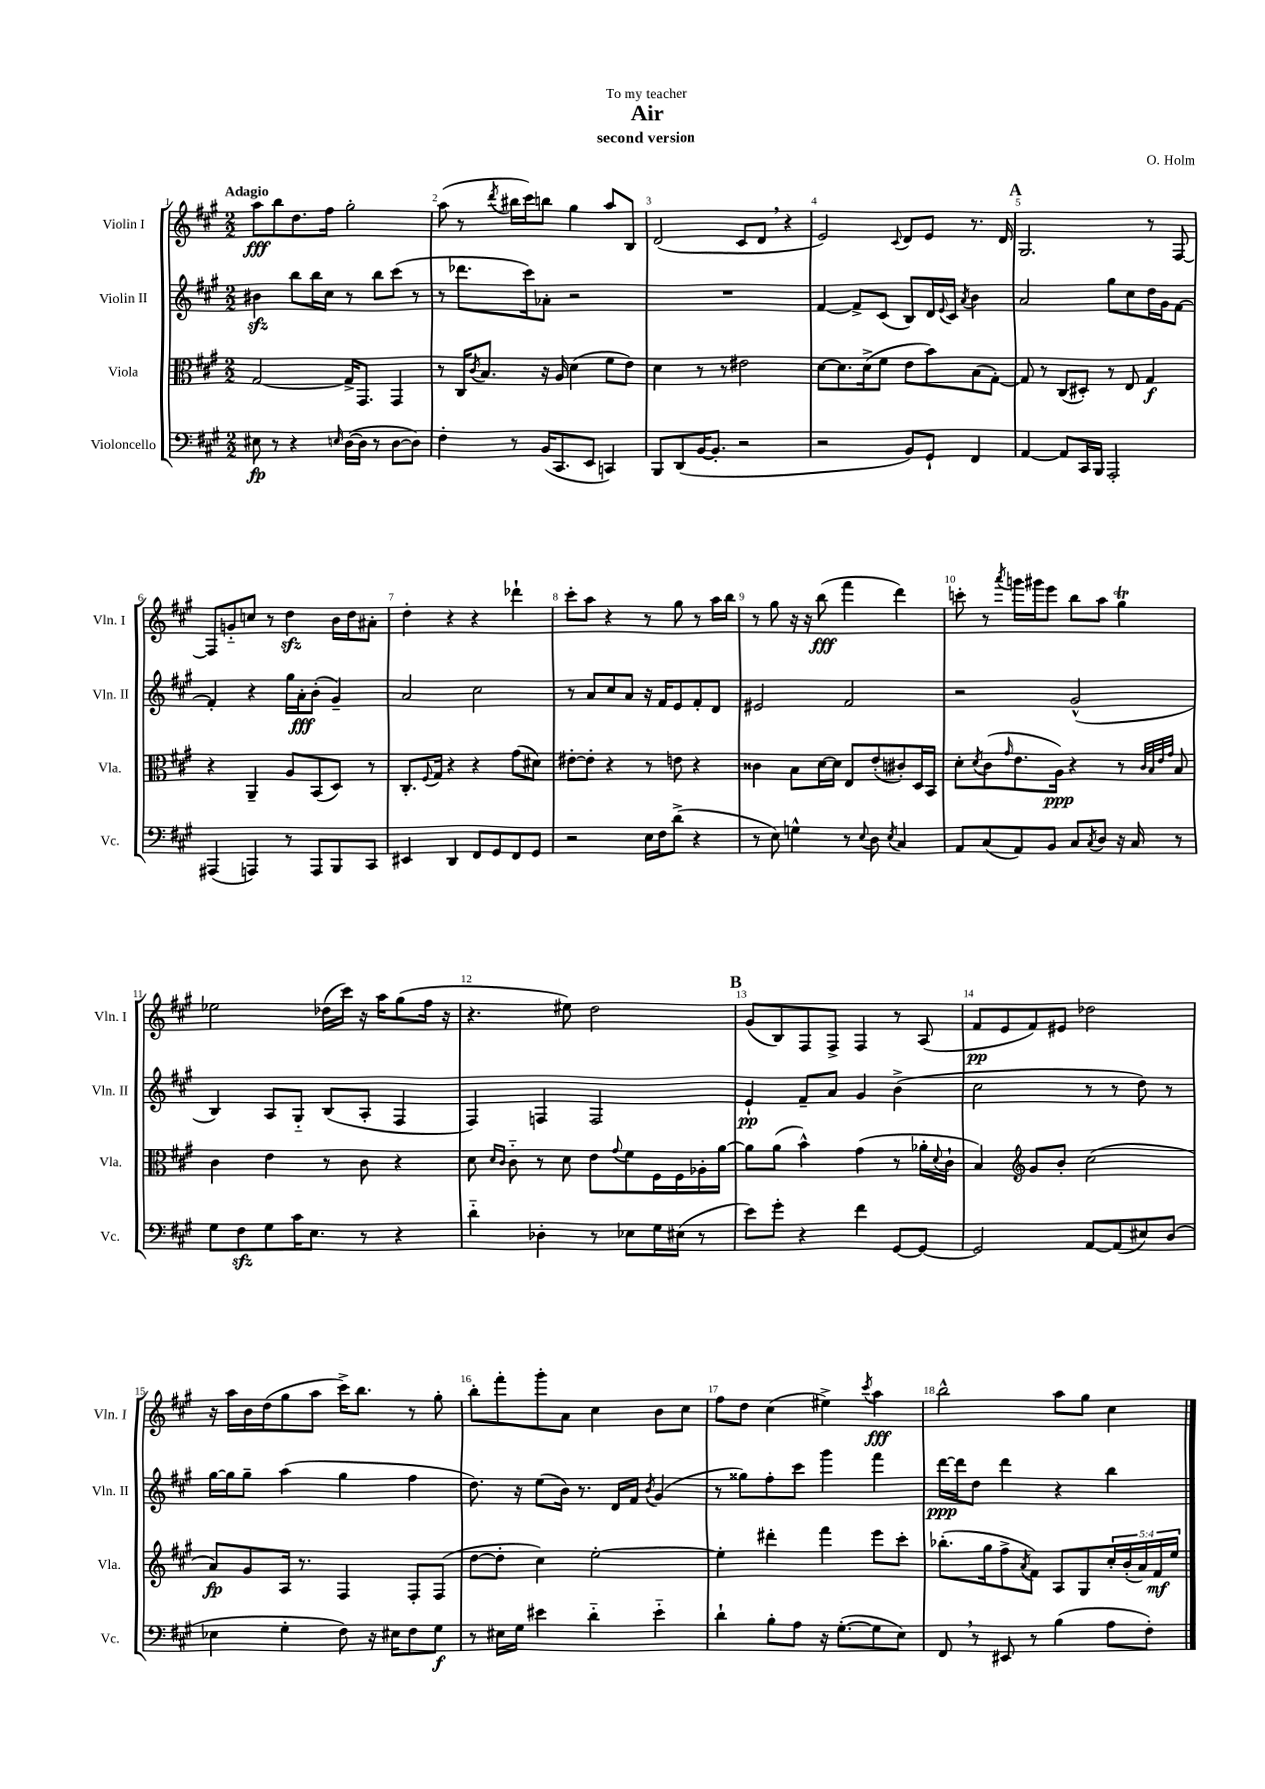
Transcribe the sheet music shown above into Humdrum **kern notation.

**kern	**dynam	**kern	**dynam	**kern	**dynam	**kern	**dynam
*part4	*part4	*part3	*part3	*part2	*part2	*part1	*part1
*staff4	*staff4	*staff3	*staff3	*staff2	*staff2	*staff1	*staff1
*I"Violoncello	*	*I"Viola	*	*I"Violin II	*	*I"Violin I	*
*I'Vc.	*	*I'Vla.	*	*I'Vln. II	*	*I'Vln. I	*
*clefF4	*	*clefC3	*	*clefG2	*	*clefG2	*
*k[f#c#g#]	*	*k[f#c#g#]	*	*k[f#c#g#]	*	*k[f#c#g#]	*
*M2/2	*	*M2/2	*	*M2/2	*	*M2/2	*
=1	=1	=1	=1	=1	=1	=1	=1
!	!	!	!	!	!	!LO:TX:a:B:t=Adagio	!
8E#X\	fp	[2G#/	.	4b#Xzz\	.	8aa\L	fff
8r	.	.	.	.	.	8bb\	.
4r	.	.	.	8bb\L	.	8.dd\	.
.	.	.	.	16bb\L	.	.	.
.	.	.	.	16cc#\JJ	.	16ff#\Jk	.
16qqEn/	.	.	.	.	.	.	.
([16D\LL	.	16G#^/KL]	.	8r	.	2gg#'\	.
16D\JJ]	.	8.GG#/J	.	.	.	.	.
8r	.	.	.	8bb\L	.	.	.
[8D\L	.	4GG#/	.	(8ccc#\J	.	.	.
8D\J])	.	.	.	8r	.	.	.
=2	=2	=2	=2	=2	=2	=2	=2
4F#'\	.	8r	.	8r	.	(8aa\	.
.	.	16C#/KL	.	8.ddd-X\L	.	8r	.
.	.	8qc#/	.	.	.	.	.
.	.	8.B/J	.	.	.	.	.
.	.	.	.	.	.	8qddd/	.
8r	.	.	.	.	.	16bb#X\LL	.
.	.	.	.	16ccc#\k)	.	16ccc#\J)	.
(16BB/KL	.	16r	.	8a-X'\J	.	8bbn\J	.
8.CC#/	.	16A/	.	.	.	.	.
.	.	(4d\	.	2r	.	4gg#\	.
8EE/J	.	.	.	.	.	.	.
4CCn/)	.	8f#\L	.	.	.	8aa/L	.
.	.	8e\J)	.	.	.	8B/J	.
=3	=3	=3	=3	=3	=3	=3	=3
8BBB/L	.	4d\	.	1r	.	(2d/	.
(8DD/	.	.	.	.	.	.	.
[16BB/K	.	8r	.	.	.	.	.
8.BB'/J]	.	.	.	.	.	.	.
.	.	8r	.	.	.	.	.
2r	.	2e#X\	.	.	.	8c#/L	.
.	.	.	.	.	.	8d,/J	.
.	.	.	.	.	.	4r	.
=4	=4	=4	=4	=4	=4	=4	=4
2r	.	[8d\L	.	[4f#/	.	2e/)	.
.	.	8.d\]	.	.	.	.	.
.	.	.	.	8f#^/L]	.	.	.
.	.	(16d^\k	.	.	.	.	.
.	.	8f#\J	.	(8c#/J	.	.	.
.	.	.	.	.	.	8qqc#/	.
8BB/L)	.	8e\L	.	8B/L)	.	8d/L	.
8GG#`/J	.	8b\)	.	16d/L	.	8e/J	.
.	.	.	.	8qqe/	.	.	.
.	.	.	.	16c#/JJ	.	.	.
.	.	.	.	8qa/	.	.	.
4FF#/	.	(8B\	.	4b\	.	8.r	.
.	.	[8G#'\J)	.	.	.	.	.
.	.	.	.	.	.	16d/	.
!!LO:REH:place=s1:t=A
=5	=5	=5	=5	=5	=5	=5	=5
[4AA/	.	8G#/]	.	2a/	.	2.G#/	.
.	.	8r	.	.	.	.	.
8AA/L]	.	(8C#/L	.	.	.	.	.
16CC#/L	.	8D#X'/J)	.	.	.	.	.
16BBB/JJ	.	.	.	.	.	.	.
2AAA'/	.	8r	.	8gg#\L	.	.	.
.	.	8E/	.	8cc#\	.	.	.
.	.	4G#/	f	16dd\L	.	8r	.
.	.	.	.	16g#\J	.	.	.
.	.	.	.	[8f#\J	.	[8F#/	.
!!LO:LB:g=z
=6	=6	=6	=6	=6	=6	=6	=6
(4AAA#X/	.	4r	.	4f#'/]	.	8F#/L]	.
.	.	.	.	.	.	8gn/	.
4AAAn/)	.	4AA~/	.	4r	.	8ccn/J	.
.	.	.	.	.	.	8r	.
8r	.	8A/L	.	16gg#\LL	.	4ddzz\	.
.	.	.	.	16a'\J	fff	.	.
8AAA/L	.	(8BB/	.	(8b'\J	.	.	.
8BBB/	.	8D/J)	.	4g#~/)	.	16b\LL	.
.	.	.	.	.	.	16dd\J	.
8CC#/J	.	8r	.	.	.	8a#X'\J	.
=7	=7	=7	=7	=7	=7	=7	=7
4EE#X/	.	8.C#'/L	.	2a/	.	4dd'\	.
.	.	8qqF#/	.	.	.	.	.
.	.	16G#/Jk	.	.	.	.	.
4DD/	.	4r	.	.	.	4r	.
8FF#/L	.	4r	.	2cc#\	.	4r	.
8GG#/	.	.	.	.	.	.	.
8FF#/	.	(8g#\L	.	.	.	4ddd-X`\	.
8GG#/J	.	8d#X\J)	.	.	.	.	.
=8	=8	=8	=8	=8	=8	=8	=8
2r	.	[8e#X'\L	.	8r	.	8ccc#'\L	.
.	.	8e#'\J]	.	8a/L	.	8aa\J	.
.	.	4r	.	8cc#/	.	4r	.
.	.	.	.	8a/J	.	.	.
16E\LL	.	8r	.	16r	.	8r	.
16F#\J	.	.	.	16f#/KL	.	.	.
(8d^\J	.	8en\	.	8e/	.	8gg#\	.
4r	.	4r	.	8f#'/	.	8r	.
.	.	.	.	8d/J	.	16aa\LL	.
.	.	.	.	.	.	16bb\JJ	.
=9	=9	=9	=9	=9	=9	=9	=9
8r	.	4c##X\	.	2e#X/	.	8r	.
8E\)	.	.	.	.	.	8gg#\	.
4Gn^^\	.	8B\L	.	.	.	16r	.
.	.	.	.	.	.	16r	.
.	.	[16d\L	.	.	.	(8bb\	fff
.	.	16d\JJ]	.	.	.	.	.
8r	.	8E/L	.	2f#/	.	4fff#\	.
8qqE/	.	.	.	.	.	.	.
8D\	.	(8e'/	.	.	.	.	.
8qE/	.	.	.	.	.	.	.
4C#/	.	8c#X'/)	.	.	.	4ddd\)	.
.	.	16D/L	.	.	.	.	.
.	.	16BB/JJ	.	.	.	.	.
=10	=10	=10	=10	=10	=10	=10	=10
8AA/L	.	8d'\L	.	2r	.	8cccn'\	.
.	.	8qd/	.	.	.	.	.
(8C#/	.	(8c#\	.	.	.	8r	.
.	.	16qqg#/	.	.	.	8qaaa/	.
8AA/)	.	8.e\	.	.	.	16gggn\LL	.
.	.	.	.	.	.	16ggg#X\J	.
8BB/J	.	.	.	.	.	8eee\J	.
.	.	16A\Jk)	ppp	.	.	.	.
8C#/L	.	4r	.	(2g#^^/	.	8bb\L	.
8qC#/	.	.	.	.	.	.	.
8D/J	.	.	.	.	.	8aa\J	.
16r	.	8r	.	.	.	4gg#t\	.
16C#/	.	.	.	.	.	.	.
.	.	32qqc#/LLL	.	.	.	.	.
.	.	32qqB/	.	.	.	.	.
.	.	32qqe/	.	.	.	.	.
.	.	32qqg#/JJJ	.	.	.	.	.
8r	.	8B/	.	.	.	.	.
!!LO:LB:g=z
=11	=11	=11	=11	=11	=11	=11	=11
8G#\L	.	4c#\	.	4B/)	.	2ee-X\	.
8F#zz\	.	.	.	.	.	.	.
8G#\	.	4e\	.	8A/L	.	.	.
16c#\K	.	.	.	8G#/J	.	.	.
8.E\J	.	.	.	.	.	.	.
.	.	8r	.	(8B/L	.	(16dd-X\LL	.
.	.	.	.	.	.	16ccc#\JJ)	.
8r	.	8c#\	.	8A'/J	.	16r	.
.	.	.	.	.	.	16aa\KL	.
4r	.	4r	.	4F#/	.	(8gg#\	.
.	.	.	.	.	.	16ff#\Jk	.
.	.	.	.	.	.	16r	.
=12	=12	=12	=12	=12	=12	=12	=12
4d\	.	8d\	.	4F#/)	.	4.r	.
.	.	16qqd/LL	.	.	.	.	.
.	.	16qqc#/JJ	.	.	.	.	.
.	.	8c#\	.	.	.	.	.
4D-X'\	.	8r	.	4Fn/	.	.	.
.	.	8d\	.	.	.	8ee#X\)	.
8r	.	8e\L	.	2F/	.	2dd\	.
.	.	8qqg#/	.	.	.	.	.
8E-X\L	.	8f#\	.	.	.	.	.
16G#\L	.	16F#\L	.	.	.	.	.
(16E#X\JJ	.	16F#\	.	.	.	.	.
8r	.	16A-X'\	.	.	.	.	.
.	.	[16a\JJ	.	.	.	.	.
!!LO:REH:place=s1:t=B
=13	=13	=13	=13	=13	=13	=13	=13
8e\L)	.	8a\L]	.	4e`/	pp	(8g#/L	.
8g#'\J	.	(8a\J	.	.	.	8B/)	.
4r	.	4b^^\)	.	8f#~/L	.	8F#/	.
.	.	.	.	8a/J	.	8F#^/J	.
4f#\	.	(4g#\	.	4g#/	.	4F#/	.
[8GG#/L	.	8r	.	(4b^\	.	8r	.
8GG#/J_	.	16a-X'\LL	.	.	.	(8A/	.
.	.	8qqd/	.	.	.	.	.
.	.	16c#`\JJ	.	.	.	.	.
=14	=14	=14	=14	=14	=14	=14	=14
2GG#/]	.	4B/)	.	2cc#\	.	8f#/L	pp
.	.	.	.	.	.	8e/	.
*	*	*clefG2	*	*	*	*	*
.	.	8g#/L	.	.	.	8f#/)	.
.	.	8b'/J	.	.	.	8e#X/J	.
[8AA/L	.	(2cc#\	.	8r	.	2dd-X\	.
(8AA/]	.	.	.	8r	.	.	.
8E#X/)	.	.	.	8dd\)	.	.	.
(8D/J	.	.	.	8r	.	.	.
!!LO:LB:g=z
=15	=15	=15	=15	=15	=15	=15	=15
4E-X\	.	8a/L)	fp	[16gg#\LL	.	16r	.
.	.	.	.	16gg#\J]	.	16aa\LL	.
.	.	8g#/	.	8gg#~\J	.	16b\	.
.	.	.	.	.	.	(16dd\J	.
4G#'\	.	16A/Jk	.	(4aa\	.	8gg#\	.
.	.	8.r	.	.	.	.	.
.	.	.	.	.	.	8aa\J	.
8F#\)	.	4F#/	.	4gg#\	.	16ccc#^\KL)	.
.	.	.	.	.	.	8.bb\J	.
16r	.	.	.	.	.	.	.
16E#X\KL	.	.	.	.	.	.	.
8F#\	.	8F#'/L	.	4ff#\	.	8r	.
8G#\J	f	(8F#/J	.	.	.	8gg#'\	.
=16	=16	=16	=16	=16	=16	=16	=16
8r	.	[8dd\L	.	8.dd\)	.	8bb'\L	.
16E#X\LL	.	8dd'\J]	.	.	.	8fff#'\	.
16G#\JJ	.	.	.	16r	.	.	.
4e#X\	.	4cc#\)	.	(8ee\L	.	8ggg#'\	.
.	.	.	.	16b\Jk)	.	8a\J	.
.	.	.	.	8.r	.	.	.
4d\	.	[2ee'\	.	.	.	4cc#\	.
.	.	.	.	16d/LL	.	.	.
.	.	.	.	16f#/JJ	.	.	.
.	.	.	.	8qb/	.	.	.
4e#\	.	.	.	(4g#/	.	8b\L	.
.	.	.	.	.	.	8cc#\J	.
=17	=17	=17	=17	=17	=17	=17	=17
4d`\	.	4ee'\]	.	8r	.	8ff#\L	.
.	.	.	.	8gg##X\L)	.	8dd\J	.
8B'\L	.	4ddd#X'\	.	8ff#'\	.	(4cc#\	.
8A\J	.	.	.	8ccc#\J	.	.	.
16r	.	4fff#\	.	4ggg#\	.	4ee#X^\)	.
([8.G#'\L	.	.	.	.	.	.	.
.	.	.	.	.	.	8qccc#/	.
8G#\]	.	8eee\L	.	4fff#\	.	4aa\	fff
8E\J)	.	8ccc#'\J	.	.	.	.	.
=18	=18	=18	=18	=18	=18	=18	=18
8FF#,/	.	(8.bb-X'\L	.	[16ddd\LL	ppp	2bb^^\	.
.	.	.	.	16ddd\J]	.	.	.
8r	.	.	.	8dd\J	.	.	.
.	.	16gg#\k	.	.	.	.	.
8EE#X/	.	8ff#^\	.	4ddd\	.	.	.
.	.	8qa/	.	.	.	.	.
8r	.	8f#\J)	.	.	.	.	.
(4B\	.	8A/L	.	4r	.	8aa\L	.
.	.	8G#/	.	.	.	8gg#\J	.
8A\L	.	20cc#'/L	.	4bb\	.	4cc#\	.
.	.	(20b'/	.	.	.	.	.
.	.	20a/)	.	.	.	.	.
8F#'\J)	.	.	.	.	.	.	.
.	.	20f#/	mf	.	.	.	.
.	.	20ee/JJ	.	.	.	.	.
==	==	==	==	==	==	==	==
*-	*-	*-	*-	*-	*-	*-	*-
